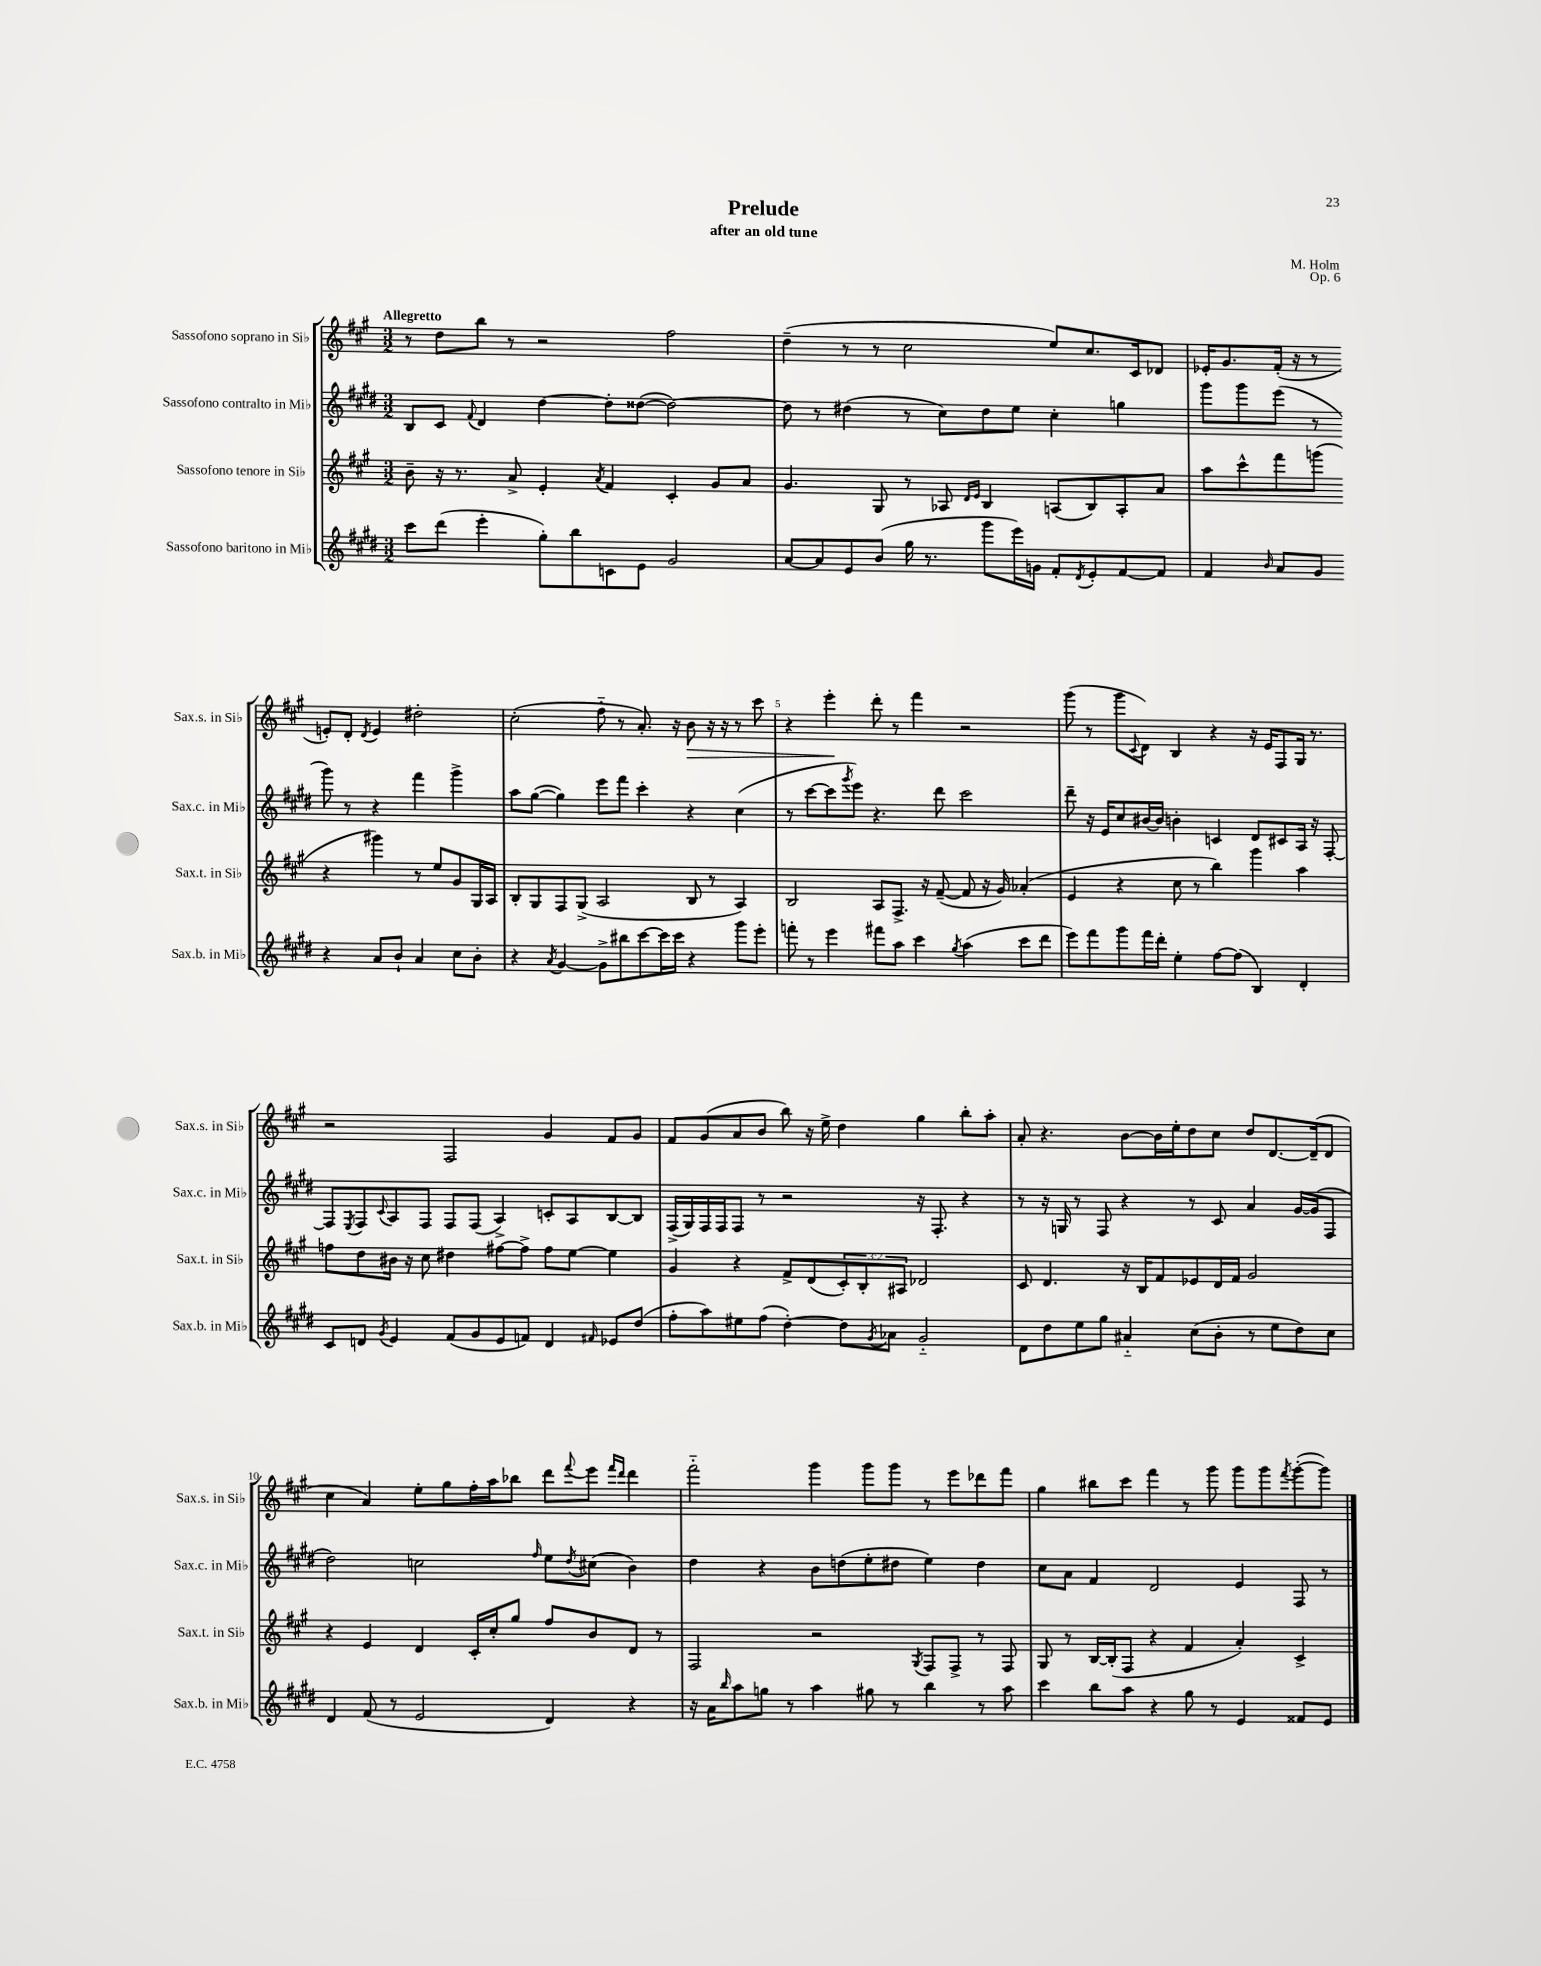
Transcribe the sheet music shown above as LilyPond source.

\header { title = "Prelude" composer = "M. Holm" subtitle = "after an old tune" opus = "Op. 6" }
<<
\new StaffGroup <<
\new Staff = "s0" \with { instrumentName = "Sassofono soprano in Sib" shortInstrumentName = "Sax.s. in Sib" } {
    \clef treble \key a \major \numericTimeSignature \time 3/2 \tempo "Allegretto"
    r8 d''8 b''8 r8 r2 fis''2 |
    d''4--( r8 r8 cis''2 e''8) cis''8. cis'16 des'8 |
    ees'16-. gis'8. fis'16-.( r16 r8 e'8-.) d'8-. \acciaccatura { d'8 } e'4 dis''2-. |
    cis''2-.( fis''8-_ r8 a'8.-.) r16 b'8\> r16 r16 r8 cis'''8 |
    r4 e'''4-.\! d'''8-. r8 fis'''4 r2 |
    gis'''8( r8 gis'''8 \appoggiatura { cis'8 } d'8) b4 r4 r16 e'16 fis8 gis16 r8. |
    r2 fis2 gis'4 fis'8 gis'8 |
    fis'8 gis'8( a'8 b'8 b''8) r16 e''16-> d''4 gis''4 b''8-. a''8-. |
    a'8-. r4. b'8~ b'16 e''16-. d''8 cis''8 d''8 d'8.~ d'16--( d'8 |
    cis''4 a'4) e''8-. gis''8 fis''16-. a''16 bes''8 d'''8 \appoggiatura { fis'''8 } e'''8 \grace { fis'''16 d'''16 } d'''4 |
    fis'''2-_ gis'''4 gis'''8 gis'''8 r8 e'''8 des'''8 fis'''8 |
    gis''4 bis''8 cis'''8 fis'''4 r8 gis'''8 gis'''8 gis'''8 \acciaccatura { fis'''8 } gis'''8~-.( gis'''8) \bar "|." |
}
\new Staff = "s1" \with { instrumentName = "Sassofono contralto in Mib" shortInstrumentName = "Sax.c. in Mib" } {
    \clef treble \key e \major \numericTimeSignature \time 3/2
    b8 cis'8 \appoggiatura { fis'8 } dis'4 dis''4~ dis''8-. disis''8~( disis''2~) |
    disis''8 r8 dis''4( r8 cis''8) dis''8 e''8 cis''4-. g''4 |
    gis'''8 gis'''8 e'''8( r8 gis'''8) r8 r4 fis'''4 gis'''4-> |
    a''8 gis''8~( gis''4) e'''8 fis'''8 cis'''4-. r4 cis''4( |
    r8 cis'''8~ cis'''8 \acciaccatura { gis'''8 } e'''8) r4. dis'''8 cis'''2 |
    dis'''8-- r16 e'16 cis''8 bis'16~ bis'16 b'4-. c'4 dis'8 cis'8 a16 r16 fis8~-. |
    fis8 \acciaccatura { e8 } fis8 \appoggiatura { cis'8 } a8 fis8 fis8 fis8( a4->) c'8-. a8 b8~ b8 |
    fis16->( gis16) fis16 fis16 fis8 r8 r2 r16 fis8.-. r4 |
    r8 r16 g16 r8 fis8 r4 r8 cis'8 a'4 gis'16~ gis'16( fis8 |
    dis''2) c''2 \grace { fis''16 } e''8 \acciaccatura { dis''8 } cis''8( b'4) |
    dis''4 r4 b'8 d''8( e''8-. dis''8 e''4) dis''4 |
    cis''8 a'8 fis'4 dis'2 e'4 fis8 r8 \bar "|." |
}
\new Staff = "s2" \with { instrumentName = "Sassofono tenore in Sib" shortInstrumentName = "Sax.t. in Sib" } {
    \clef treble \key a \major \numericTimeSignature \time 3/2 \override Staff.TupletNumber.text = #tuplet-number::calc-fraction-text
    b'8-- r16 r8. a'8-> e'4-. \acciaccatura { a'8 } fis'4 cis'4-. gis'8 a'8 |
    gis'4. gis8 r8 aes8 \grace { d'16 e'16 } b4 a8( b8) a8-. a'8 |
    a''8 cis'''8-^ fis'''8 g'''8( r4 gis'''4) r8 e''8 gis'8 gis16 a16 |
    b8-. gis8 fis8 gis8->( a2 b8 r8 a4) |
    b2 a8 fis8.-> r16 fis'8~--( fis'8 r16 gis'16) aes'4-.( |
    e'4 r4 cis''8 r8 b''4) gis'''4 a''4 |
    f''8 d''8 bis'16 r16 cis''8 dis''4 fis''8~ fis''8-> fis''8 e''8~ e''4 |
    gis'4 r4 fis'8-> d'8( \tuplet 3/2 { cis'8-.) b8-. ais8 } des'2 |
    cis'8 d'4. r16 b16 fis'8 ees'8 d'16 fis'16 gis'2 |
    r4 e'4 d'4 cis'16-. cis''16-. gis''8 fis''8 b'8 d'8 r8 |
    fis2 r2 \acciaccatura { gis8 } fis8 fis8-> r8 fis8 |
    gis8 r8 b16~ b16-.( fis8 r4 fis'4 a'4-.) cis'4-> \bar "|." |
}
\new Staff = "s3" \with { instrumentName = "Sassofono baritono in Mib" shortInstrumentName = "Sax.b. in Mib" } {
    \clef treble \key e \major \numericTimeSignature \time 3/2
    cis'''8 dis'''8( e'''4-. gis''8-.) b''8 c'8 e'8 gis'2 |
    a'8~ a'8 e'8 b'8( gis''16 r8. gis'''8 e'''16) g'16 fis'8-. \acciaccatura { dis'8 } e'8-. fis'8~ fis'8 |
    fis'4 \grace { b'16 } a'8 gis'8 r4 a'8 b'8-! a'4 cis''8 b'8-. |
    r4 \acciaccatura { a'8 } gis'4~ gis'8-> bis''8 cis'''8~ cis'''16 cis'''16 r4 gis'''8 e'''8-. |
    f'''8-. r8 e'''4 fis'''8 a''8 cis'''4 \acciaccatura { gis''8 } a''4( cis'''8 dis'''8 |
    e'''8) fis'''8 gis'''8 fis'''16 dis'''16-. e''4-. fis''8~ fis''8( b4) dis'4-. |
    cis'8 d'8 \acciaccatura { gis'8 } e'4 fis'8( gis'8 e'8 f'8) d'4 \grace { fis'16 } ees'8 dis''8( |
    fis''8-. a''8) eis''8 fis''8( dis''4~-.) dis''8 \acciaccatura { gis'8 } aes'8 gis'2-_ |
    dis'8 dis''8 e''8 gis''8 ais'4-_ cis''8( b'8-. r8 e''8 dis''8) cis''8 |
    dis'4 fis'8( r8 e'2 dis'4) r4 |
    r16 a'16 \grace { b''16 } a''8 g''8 r8 a''4 gis''8 r8 b''4 r8 a''8 |
    cis'''4 b''8 a''8 r4 gis''8 r8 e'4 fisis'8 e'8 \bar "|." |
}
>>
>>
\layout { \context { \Score \override BarNumber.break-visibility = ##(#f #t #t) barNumberVisibility = #(every-nth-bar-number-visible 5) } }
